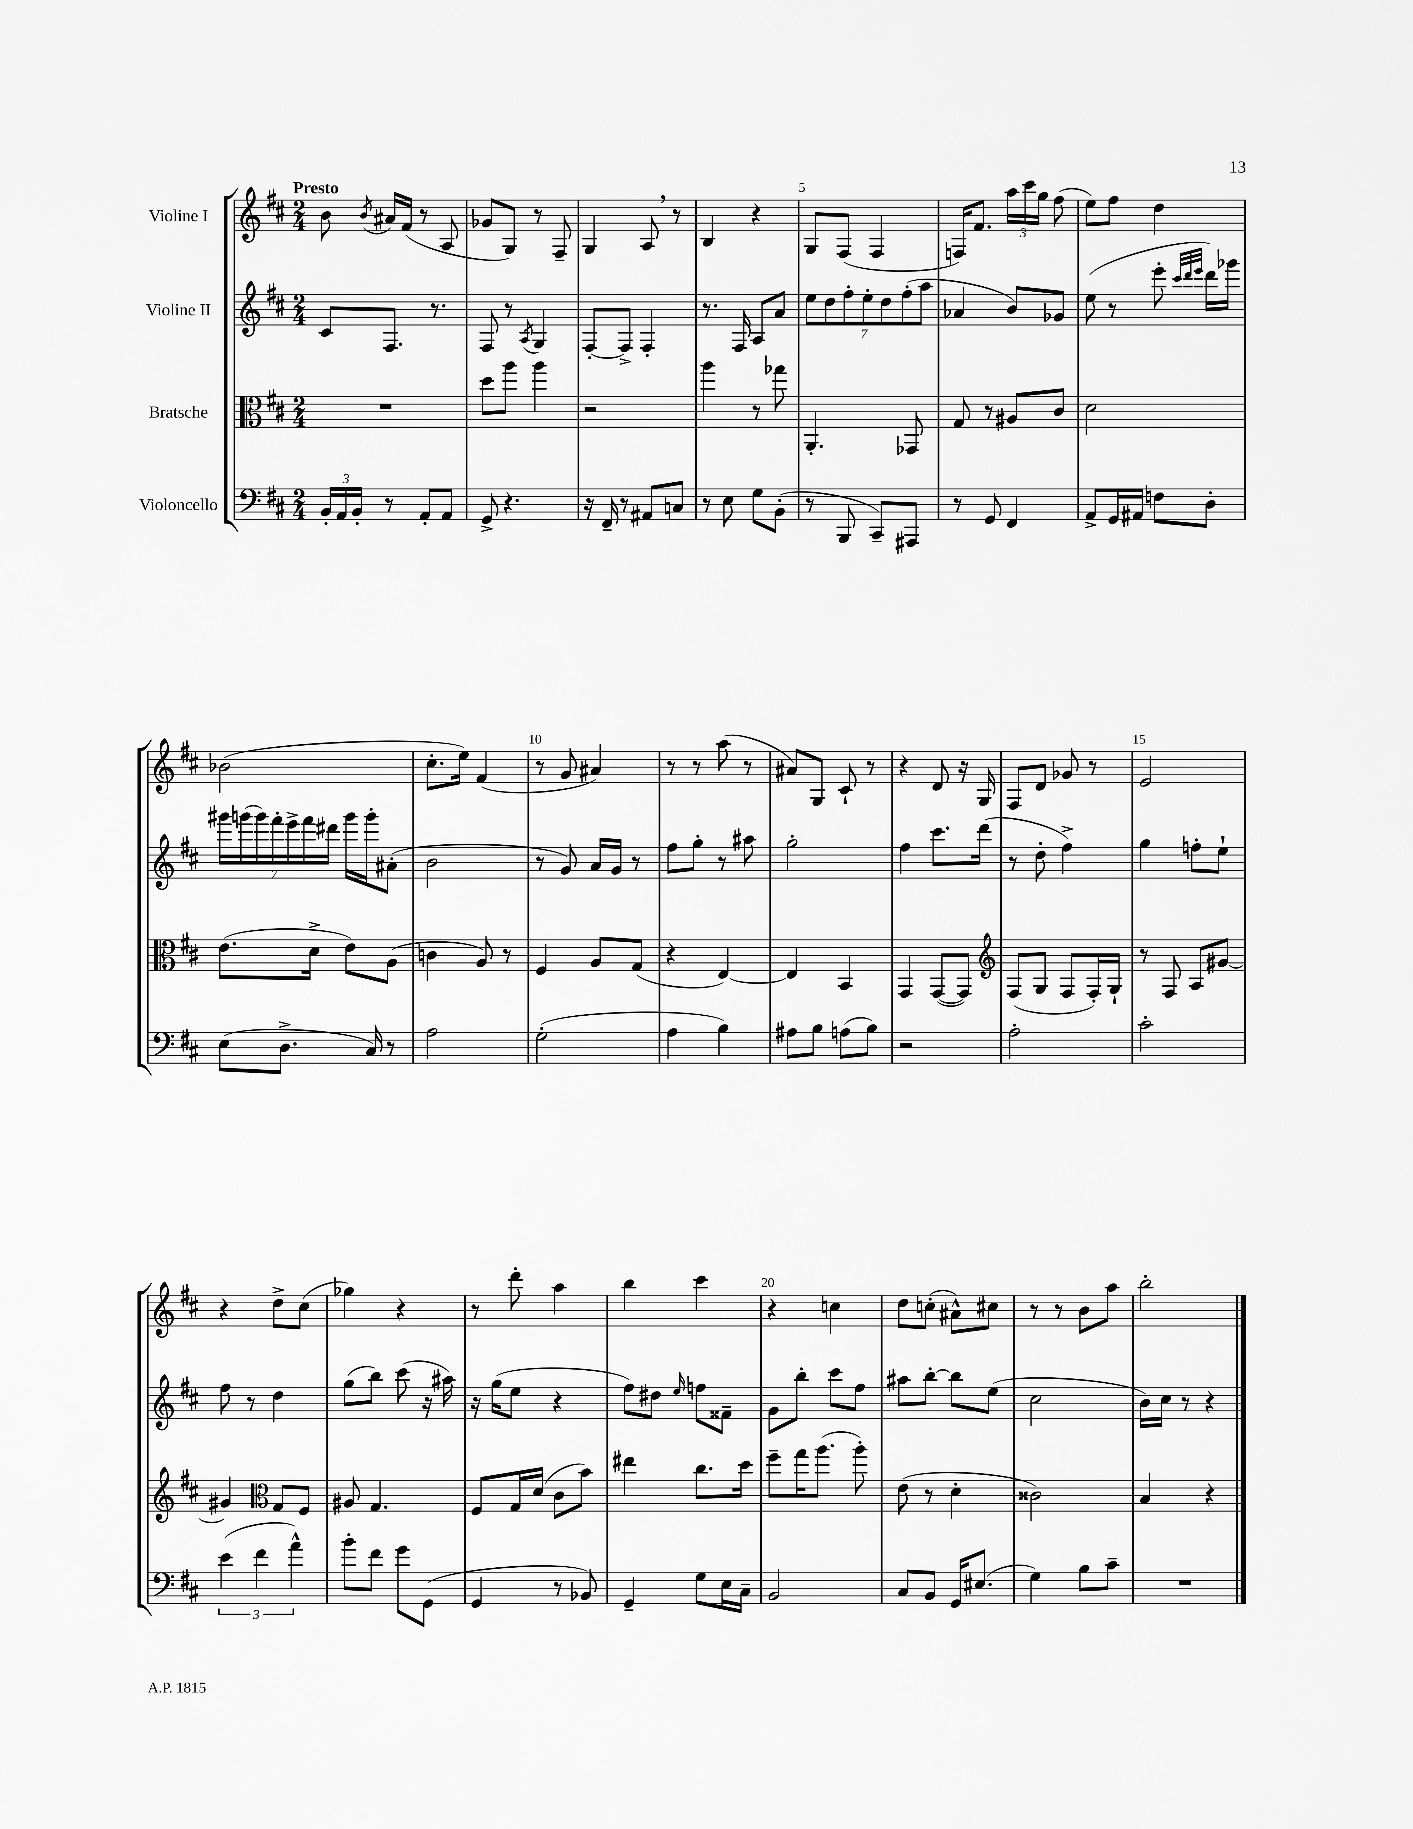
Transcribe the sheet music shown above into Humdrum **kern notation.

**kern	**kern	**kern	**kern
*part4	*part3	*part2	*part1
*staff4	*staff3	*staff2	*staff1
*I"Violoncello	*I"Bratsche	*I"Violine II	*I"Violine I
*clefF4	*clefC3	*clefG2	*clefG2
*k[f#c#]	*k[f#c#]	*k[f#c#]	*k[f#c#]
*M2/4	*M2/4	*M2/4	*M2/4
=1	=1	=1	=1
!	!	!	!LO:TX:a:B:t=Presto
24BB'/LL	2r	8c#/L	8b\
24AA/	.	.	.
24BB'/JJ	.	.	.
.	.	.	8qb/
8r	.	8.F#/J	16a#X/LL
.	.	.	(16f#/JJ
8AA'/L	.	.	8r
.	.	8.r	.
8AA/J	.	.	8A/
=2	=2	=2	=2
8GG^/	8dd\L	8F#/	8g-X/L
4.r	8aa\J	8r	8G/J)
.	.	8qA/	.
.	4aa\	4G/	8r
.	.	.	8F#~/
=3	=3	=3	=3
16r	2r	[8F#'/L	4G/
16FF#~/	.	.	.
8r	.	8F#^/J]	.
8AA#X/L	.	4F#'/	8A,/
8Cn/J	.	.	8r
=4	=4	=4	=4
8r	4aa\	8.r	4B/
8E\	.	.	.
.	.	16F#/	.
8G\L	8r	8A/L	4r
(8BB'\J	8gg-X\	8a/J	.
=5	=5	=5	=5
8r	4.AA'/	14ee\L	8G/L
.	.	14dd\	.
8BBB/	.	.	(8F#/J
.	.	14ff#'\	.
.	.	14ee'\	.
8CC#~/L)	.	.	4F#/
.	.	14dd\	.
.	.	(14ff#'\	.
8AAA#X/J	8GG-X/	.	.
.	.	14aa\J	.
=6	=6	=6	=6
8r	8G/	4a-X/	16Fn/KL)
.	.	.	8.f#/J
8GG/	8r	.	.
4FF#/	8A#X/L	8b/L)	24aa\LL
.	.	.	24ccc#\
.	.	.	24gg\JJ
.	8c#/J	8g-X/J	(8ff#\
=7	=7	=7	=7
8AA^/L	2d\	(8ee\	8ee\L)
16GG/L	.	8r	8ff#\J
16AA#X/JJ	.	.	.
8Fn\L	.	8eee'\	4dd\
.	.	32qqccc#/LLL	.
.	.	32qqddd/	.
.	.	32qqeee/JJJ	.
8D'\J	.	16ddd\LL)	.
.	.	16ggg-X\JJ	.
!!LO:LB:g=z
=8	=8	=8	=8
(8E\L	(8.e\L	28ggg#X\LL	(2b-X\
.	.	(28gggn\	.
.	.	28ggg\)	.
.	.	28fff#'\	.
8.D^\J	.	.	.
.	.	28eee^\	.
.	.	28fff#\	.
.	16d^\Jk	.	.
.	.	28ddd#X\JJ	.
.	8e\L)	16ggg\LL	.
16C#/)	.	16ggg'\J	.
8r	(8A\J	(8a#X'\J	.
=9	=9	=9	=9
2A\	4cn\	2b\	8.cc#'\L
.	.	.	16ee\Jk)
.	8A/)	.	(4f#/
.	8r	.	.
=10	=10	=10	=10
(2G'\	4F#/	8r	8r
.	.	8g/)	8g/
.	8A/L	16a/LL	4a#X/)
.	.	16g/JJ	.
.	(8G/J	8r	.
=11	=11	=11	=11
4A\	4r	8ff#\L	8r
.	.	8gg'\J	8r
4B\)	[4E/)	8r	(8aa\
.	.	8aa#X\	8r
=12	=12	=12	=12
8A#X\L	4E/]	2gg'\	8a#X/L)
8B\J	.	.	8G/J
(8An\L	4BB/	.	8c#`/
8B\J)	.	.	8r
=13	=13	=13	=13
2r	4GG/	4ff#\	4r
.	([8GG/L	8.ccc#\L	8d/
.	8GG/J])	.	16r
.	.	(16ddd\Jk	16G/
=14	=14	=14	=14
*	*clefG2	*	*
2A'\	(8F#/L	8r	8F#/L
.	8G/J	8dd'\	8d/J
.	8F#/L	4ff#^\)	8g-X/
.	16F#'/L)	.	8r
.	16G`/JJ	.	.
=15	=15	=15	=15
2c#'\	8r	4gg\	2e/
.	8F#/	.	.
.	8A/L	8ffn'\L	.
.	[8g#X/J	8ee`\J	.
!!LO:LB:g=z
=16	=16	=16	=16
(6e\	4g#X/]	8ff#\	4r
.	.	8r	.
6f#\	.	.	.
*	*clefC3	*	*
.	8G/L	4dd\	8dd^\L
6a^^\)	.	.	.
.	8F#/J	.	(8cc#\J
=17	=17	=17	=17
8b'\L	8A#X/	(8gg\L	4gg-X\)
8f#\J	4.G/	8bb\J)	.
8g\L	.	(8ccc#\	4r
(8GG\J	.	16r	.
.	.	16aa#X\)	.
=18	=18	=18	=18
4GG/	8F#/L	16r	8r
.	.	(16gg\KL	.
.	16G/L	8ee\J	8ddd'\
.	(16d/JJ	.	.
8r	8c#\L	4r	4aa\
8BB-X/)	8b\J)	.	.
=19	=19	=19	=19
4GG~/	4ee#X\	8ff#\L)	4bb\
.	.	8dd#X\J	.
.	.	16qqee/	.
8G\L	8.cc#\L	8ffn\L	4ccc#\
16E\L	.	8f##X~\J	.
16C#~\JJ	16dd\Jk	.	.
=20	=20	=20	=20
2BB/	8ff#~\L	8g\L	4r
.	16gg\K	8bb'\J	.
.	(8.aa\J	.	.
.	.	8ccc#\L	4ccn\
.	8aa'\)	8ff#\J	.
=21	=21	=21	=21
8C#/L	(8e\	8aa#X\L	8dd\L
8BB/J	8r	[8bb'\J	(8ccn'\J
16GG/KL	4d'\	8bb\L]	8a#X^^\L)
(8.E#X/J	.	.	.
.	.	(8ee\J	8cc#X\J
=22	=22	=22	=22
4G\)	2c##X\)	2cc#\	8r
.	.	.	8r
8B\L	.	.	8b\L
8c#~\J	.	.	8aa\J
=23	=23	=23	=23
2r	4B/	16b\LL)	2bb'\
.	.	16cc#\JJ	.
.	.	8r	.
.	4r	4r	.
==	==	==	==
*-	*-	*-	*-
